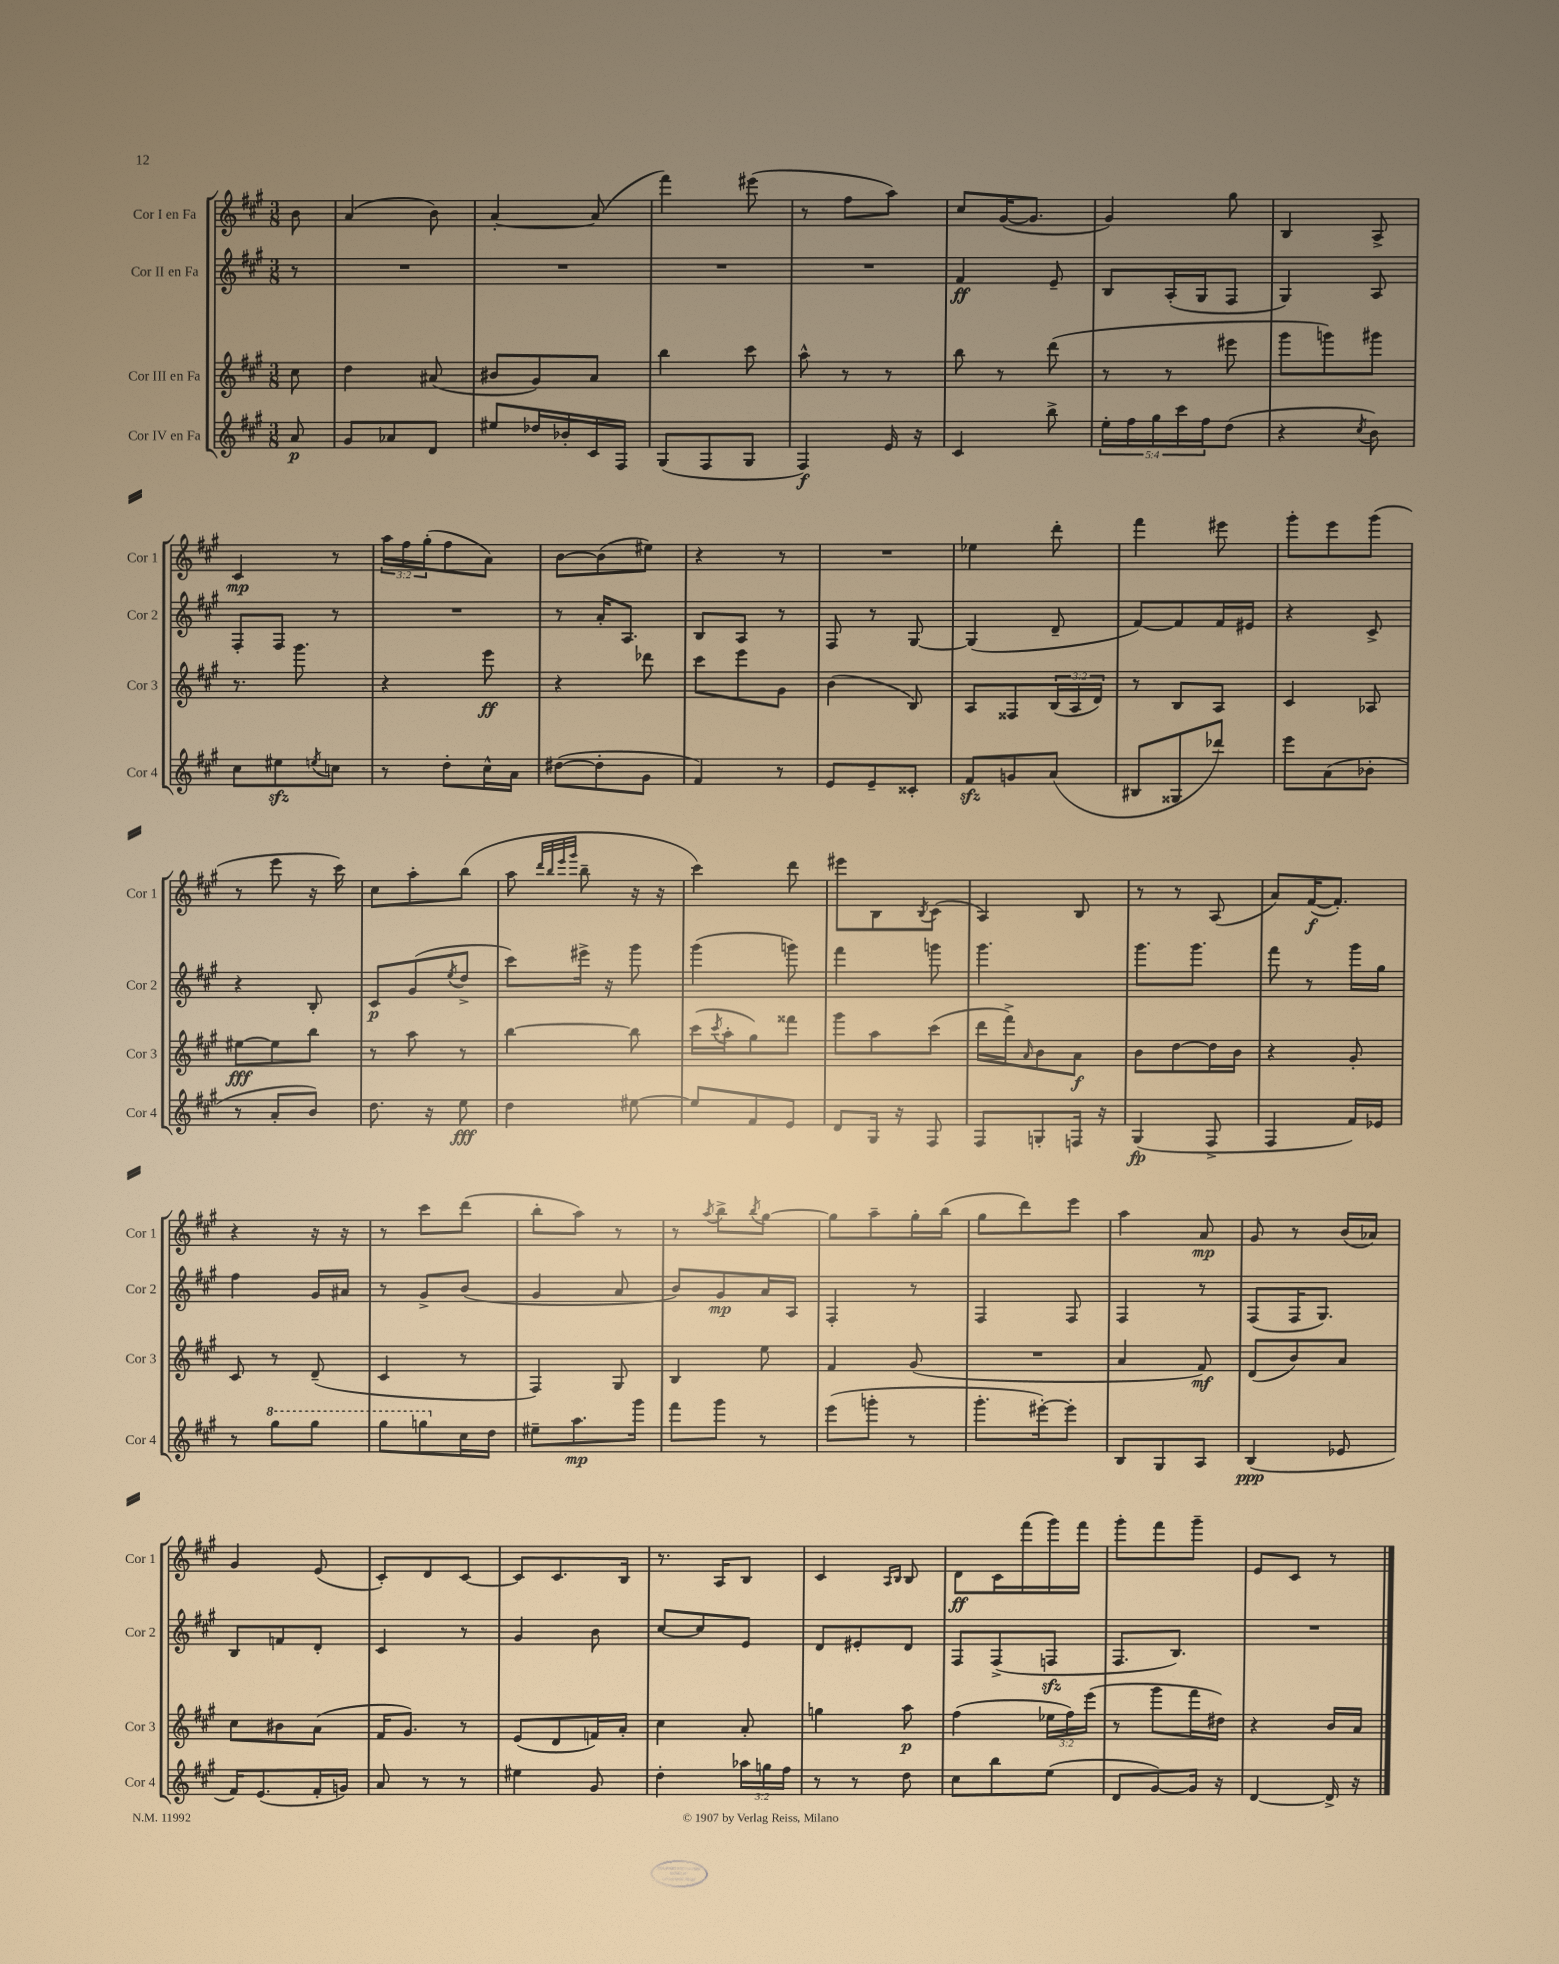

**kern	**kern	**kern	**kern
*staff4	*staff3	*staff2	*staff1
*clefG2	*clefG2	*clefG2	*clefG2
*k[f#c#g#]	*k[f#c#g#]	*k[f#c#g#]	*k[f#c#g#]
*M3/8	*M3/8	*M3/8	*M3/8
8a	8cc#	8r	8b
=	=	=	=
8g#	4dd	4.r	(4a
8a-	.	.	.
8d	(8a#	.	8b)
=	=	=	=
8ee#	8b#	4.r	[4a'
16dd-	8g#)	.	.
16b-'	.	.	.
16c#	8a	.	(8a]
16F#	.	.	.
=	=	=	=
(8G#	4bb	4.r	4fff#)
8F#	.	.	.
8G#	8ccc#	.	(8eee#
=	=	=	=
4F#)	8aa^^	4.r	8r
.	8r	.	8ff#
16e	8r	.	8aa)
16r	.	.	.
=	=	=	=
4c#	8bb	4f#	8cc#
.	8r	.	([16g#
.	.	.	8.g#]
8bb^	(8ddd	8e~	.
=	=	=	=
20ee'	8r	8B	4g#)
20ff#	.	.	.
20gg#	.	.	.
.	8r	(16A'	.
20ccc#	.	.	.
.	.	16G#	.
20ff#	.	.	.
(8dd	8eee#	8F#	8gg#
=	=	=	=
4r	8ggg#	4G#)	4B
.	8ggg)	.	.
8qcc#	.	.	.
8b)	8ggg#	8A	8A^
=	=	=	=
8cc#	8.r	8F#'	4c#
8ee#	.	8F#	.
.	8.ggg#	.	.
8qee	.	.	.
8cc	.	8r	8r
=	=	=	=
8r	4r	4.r	24aa
.	.	.	24ff#
.	.	.	(24gg#'
8dd'	.	.	8ff#
16cc#^^	8eee	.	8a)
16a	.	.	.
=	=	=	=
([8dd#	4r	8r	[8b
8dd#']	.	16a'	(8b]
.	.	8.A	.
8g#	8ddd-	.	8ee#)
=	=	=	=
4f#)	8ccc#	8B	4r
.	8eee	8A	.
8r	8g#	8r	8r
=	=	=	=
8e	(4b	8F#	4.r
8e~	.	8r	.
8c##'	8B)	[8G#	.
=	=	=	=
8f#	8A	(4G#]	4ee-
8g	8F##	.	.
(8a	(24B	8d~	8ddd'
.	24A	.	.
.	24d)	.	.
=	=	=	=
8B#	8r	[8f#)	4fff#
8G##	8B	8f#]	.
8ddd-)	8A	16f#	8eee#
.	.	16e#	.
=	=	=	=
8eee	4c#	4r	8ggg#'
(8a	.	.	8eee
8b-'	8A-	8c#^	(8ggg#
=	=	=	=
8r	[8ee#	4r	8r
8a'	8ee#]	.	8eee
8b)	8bb	8B'	16r
.	.	.	16ccc#)
=	=	=	=
8.dd	8r	8c#	8cc#
.	8aa	(8g#	8aa'
16r	.	.	.
.	.	8qee	.
8ee	8r	8dd^	(8bb
=	=	=	=
4dd	[4bb	8ccc#)	8aa
.	.	.	32qqddd
.	.	.	32qqbb
.	.	.	32qqeee
.	.	.	32qqggg#
.	.	16eee#^	8bb~
.	.	16r	.
[8ee#	8bb]	8ggg#	16r
.	.	.	16r
=	=	=	=
8ee#]	(16ccc#	(4ggg#	4ccc#)
.	8qccc#	.	.
.	16aa'	.	.
8f#	8gg#)	.	.
8e	8fff##	8ggg)	8ddd
=	=	=	=
8d	8ggg#	4fff#	8eee#
16G#	8aa	.	8B
16r	.	.	.
.	.	.	8qB
8F#	(8ccc#	8ggg	(8c#
=	=	=	=
8F#	16ddd	4.ggg#	4A)
.	16fff#^)	.	.
.	16qqa	.	.
8G'	8b	.	.
16F	8a	.	8B
16r	.	.	.
=	=	=	=
(4G#	8b	8.ggg#	8r
.	[8dd	.	8r
.	.	8.ggg#	.
8F#^	16dd]	.	(8A
.	16b	.	.
=	=	=	=
4F#	4r	8fff#	8a)
.	.	8r	([16f#
.	.	.	8.f#'])
16f#)	8g#'	16ggg#	.
16e-	.	16gg#	.
=	=	=	=
8r	8c#	4ff#	4r
8ggg#	8r	.	.
8ggg#	(8d~	16g#	16r
.	.	16a#	16r
=	=	=	=
8ggg#	4c#	8r	8r
8ggg	.	8g#^	8ccc#
16cc#	8r	(8b	(8ddd
16dd	.	.	.
=	=	=	=
8ee#~	4F#)	4g#	8bb'
8.aa	.	.	8aa)
.	8G#	8a	8r
16ggg#	.	.	.
=	=	=	=
8fff#	4B	8b)	8r
.	.	.	8qaa
8ggg#	.	8g#	8bb^
.	.	.	8qbb
8r	8ee	16a	[8gg#
.	.	16A	.
=	=	=	=
(8eee	4f#	4F#'	8gg#]
8ggg'	.	.	8aa~
8r	(8g#	8r	16gg#'
.	.	.	(16bb
=	=	=	=
8.ggg#'	4.r	4F#	8gg#
.	.	.	8ddd)
[16eee#')	.	.	.
8eee#']	.	8F#	8eee
=	=	=	=
8B	4a	4F#	4aa
8G#	.	.	.
8A	8f#)	8r	8a
=	=	=	=
(4B	(8d	(8F#	8g#
.	8b)	16F#	8r
.	.	8.G#)	.
8e-	8a	.	(16b
.	.	.	16a-)
=	=	=	=
16f#)	8cc#	8B	4g#
(8.e	.	.	.
.	8b#	8f	.
16f#'	(8a	8d'	(8e
16g)	.	.	.
=	=	=	=
8a	16f#	4c#	8c#')
.	8.g#)	.	.
8r	.	.	8d
8r	8r	8r	[8c#
=	=	=	=
4ee#	(8e	4g#	8c#]
.	8d	.	8.c#
8g#	16f)	8b	.
.	16a'	.	16B
=	=	=	=
4dd'	4cc#	[8cc#	8.r
.	.	8cc#]	.
.	.	.	16A
24aa-	8a'	8e	8B
24gg	.	.	.
24ff#	.	.	.
=	=	=	=
8r	4gg	8d	4c#
8r	.	8e#'	.
.	.	.	16qqA
.	.	.	16qqB
8dd	8aa	8d	8B
=	=	=	=
8cc#	(4ff#	8F#	8d
8bb	.	(8F#^	16c#
.	.	.	(16fff#
(8ee	24ee-	8F	16ggg#)
.	24ff#)	.	.
.	.	.	16fff#
.	(24eee	.	.
=	=	=	=
8d	8r	8.F#	8ggg#'
[8g#)	8ggg#	.	8fff#
.	.	8.B)	.
16g#]	16fff#	.	8ggg#~
16r	16dd#)	.	.
=	=	=	=
[4d	4r	4.r	8e
.	.	.	8c#
16d^]	16b	.	8r
16r	16a	.	.
==	==	==	==
*-	*-	*-	*-
